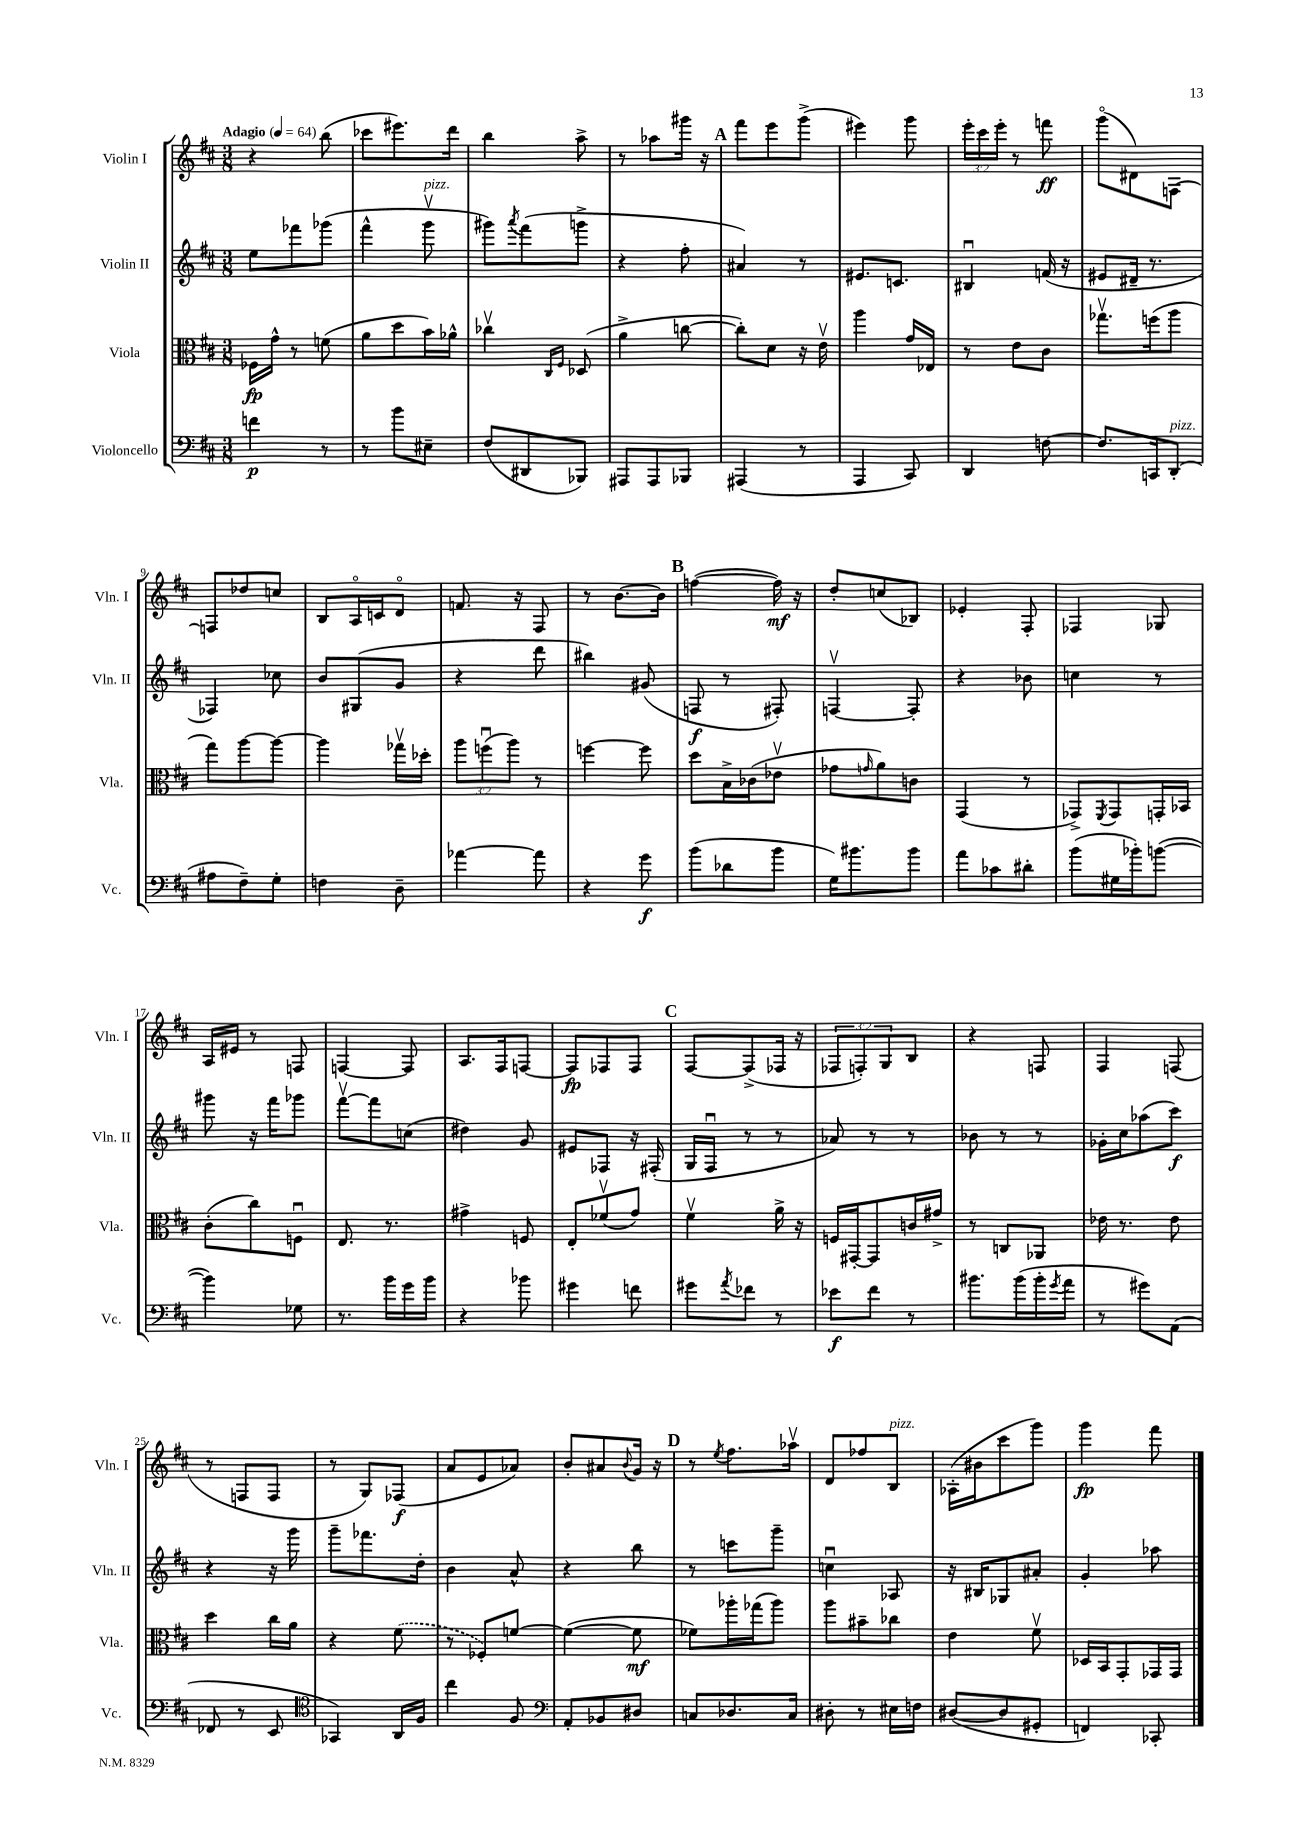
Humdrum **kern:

**kern	**kern	**kern	**kern
*staff4	*staff3	*staff2	*staff1
*clefF4	*clefC3	*clefG2	*clefG2
*k[f#c#]	*k[f#c#]	*k[f#c#]	*k[f#c#]
*M3/8	*M3/8	*M3/8	*M3/8
*MM64	*MM64	*MM64	*MM64
4f	16F-	8ee	4r
.	16g^^	.	.
.	8r	8fff-	.
8r	(8f	(8ggg-	(8bb
=	=	=	=
8r	8a	4fff#^^	8ccc-
8b	8dd	.	8.eee#)
8E#~	16b)	8gggv	.
.	16a-^^	.	16ddd
=	=	=	=
(8F#	4cc-v	8ggg#)	4bb
.	.	8qaaa	.
8DD#	.	(8fff#	.
.	16qqC#	.	.
.	16qqF#	.	.
8BBB-)	(8D-	8ggg^	8aa^
=	=	=	=
8AAA#	4a^	4r	8r
8AAA#	.	.	8aa-
8BBB-	[8cc	8ff#'	16ggg#
.	.	.	16r
=	=	=	=
(4AAA#	8cc'])	4a#)	8fff#
.	8d	.	8eee
8r	16r	8r	(8ggg^
.	16ev	.	.
=	=	=	=
4AAA	4aa	8.e#	4eee#)
.	.	8.c	.
8CC#)	16g	.	8ggg
.	16E-	.	.
=	=	=	=
4DD	8r	4B#u	24eee'
.	.	.	24ccc#
.	.	.	24eee'
.	8e	.	8r
[8F	8c#	(16f	8fff
.	.	16r	.
=	=	=	=
8.F]	8.gg-v	8e#	(8gggo
.	.	16d#~	8d#)
16CC	(16ff	8.r	.
(8DD'	8aa	.	[8F
=	=	=	=
8A#	8gg)	4F-)	8F]
8F#~)	[8aa	.	8dd-
8G'	8aa_	8cc-	8cc
=	=	=	=
4F	4aa]	8b	8B
.	.	(8G#	16Ao
.	.	.	16c
8D~	16gg-v	8g	8do
.	16dd-'	.	.
=	=	=	=
[4a-	12aa	4r	8.f
.	(12ffu	.	.
.	12aa)	.	.
.	.	.	16r
8a-]	8r	8ddd	8F#
=	=	=	=
4r	[4ff	4bb#)	8r
.	.	.	[8.b
8g	8ff]	(8g#	.
.	.	.	16b]
=	=	=	=
(8b	8dd	8F	([4ff
8d-	16B^	8r	.
.	(16c-	.	.
8b	8e-v	8F#')	16ff])
.	.	.	16r
=	=	=	=
16G)	8g-	[4Fv	8dd'
8.b#	.	.	.
.	16qqg	.	.
.	8a)	.	(8cc
8b#	8c	8F']	8B-)
=	=	=	=
8a	(4GG	4r	4e-'
8c-	.	.	.
8d#'	8r	8b-	8F#'
=	=	=	=
(8b	8GG-^)	4cc	4F-
.	8qFF#	.	.
16G#	8GG-	.	.
16b-')	.	.	.
([8b	16GG'	8r	8G-
.	16BB-	.	.
=	=	=	=
4b])	(8c#'	8ggg#	16A
.	.	.	16e#
.	8cc#)	16r	8r
.	.	16fff#	.
8G-	8Fu	8ggg-	8F
=	=	=	=
8.r	8.E	[8fff#v	[4F
.	.	8fff#]	.
16b	8.r	.	.
16g	.	(8cc	8F]
16b	.	.	.
=	=	=	=
4r	4g#^	4dd#)	8.A
.	.	.	16F#
8b-	8F	8g	[8F
=	=	=	=
4g#	8E'	8e#	8F]
.	(8f-v	8F-	8F-
8f	8g)	16r	8F-
.	.	(16F#'	.
=	=	=	=
8g#	4f#v	16G	[8F#
.	.	16F#u	.
8qa	.	.	.
8f-	.	8r	(8F#^]
8r	16a^	8r	16F-
.	16r	.	16r
=	=	=	=
8e-	16F	8a-)	12F-
.	[16GG#'	.	.
.	.	.	12F')
8f#	8GG#]	8r	.
.	.	.	12G
8r	16c	8r	8B
.	16g#^	.	.
=	=	=	=
8.b#	8r	8b-	4r
.	8C	8r	.
(16b#	.	.	.
16b#'	8AA-	8r	8F
8qg	.	.	.
16a	.	.	.
=	=	=	=
8r	16e-	16g-'	4F#
.	8.r	16cc#	.
8g#)	.	(8aa-	.
(8AA	8e-	8ccc#)	(8F
=	=	=	=
8FF-	4dd	4r	8r
8r	.	.	8F
8EE	16cc#	16r	8F
.	16a	16ggg	.
=	=	=	=
*clefC4	*	*	*
4GG-)	4r	8ggg~	8r
.	.	8.fff-	8G)
16AA	(8f#	.	(8F-
16F#	.	16dd'	.
=	=	=	=
4cc#	8r	4b	8a
.	8F-')	.	8e
8F#	[8f	8a^^	8a-)
=	=	=	=
*clefF4	*	*	*
8AA'	(4f_	4r	8b'
8BB-	.	.	8a#
.	.	.	8qqb
8D#	8f]	8bb	16g
.	.	.	16r
=	=	=	=
8C	8f-)	8r	8r
.	.	.	8qee
8.D-	16aa-'	8ccc	8.ff#
.	(16gg-	.	.
.	8aa-)	8ggg~	.
16C	.	.	16aa-v
=	=	=	=
8D#'	8aa	4ccu	8d
8r	8b#~	.	8ff-
16E#	8cc-	8A-	8B
16F	.	.	.
=	=	=	=
([8D#	4e	16r	(16A-'
.	.	16B#	16b#
8D#]	.	8G-	8ccc#
8GG#'	8f#v	8a#'	8ggg)
=	=	=	=
4FF)	16D-	4g'	4ggg
.	16BB	.	.
.	8GG'	.	.
8CC-'	16GG-	8aa-	8fff#
.	16GG-	.	.
==	==	==	==
*-	*-	*-	*-
